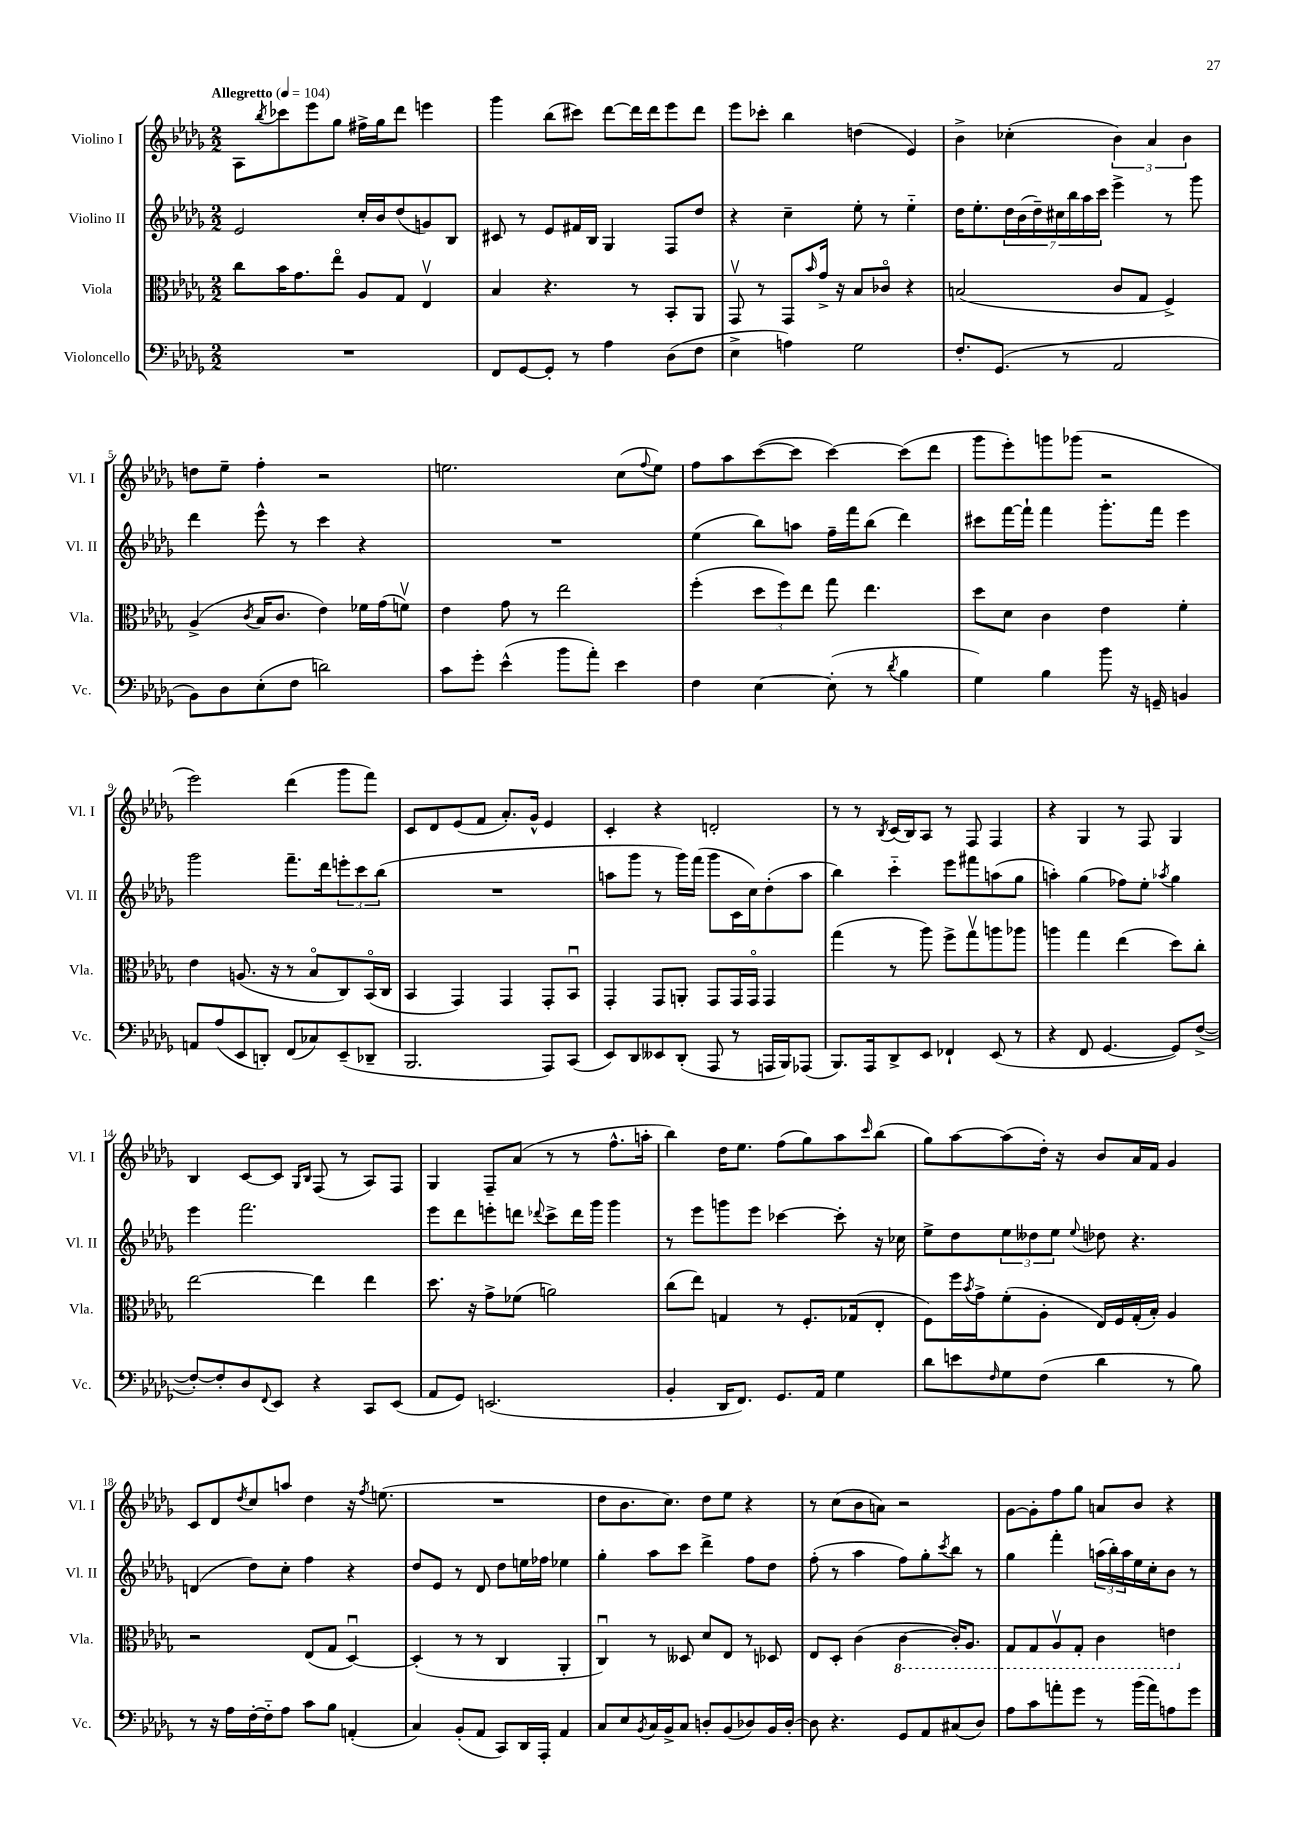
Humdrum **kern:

**kern	**kern	**kern	**kern
*staff4	*staff3	*staff2	*staff1
*clefF4	*clefC3	*clefG2	*clefG2
*k[b-e-a-d-g-]	*k[b-e-a-d-g-]	*k[b-e-a-d-g-]	*k[b-e-a-d-g-]
*M2/2	*M2/2	*M2/2	*M2/2
*MM104	*MM104	*MM104	*MM104
1r	8cc	2e-	8A-
.	.	.	8qbb-
.	16b-	.	8ccc-
.	8.g-	.	.
.	.	.	8eee-
.	8ee-o	.	8gg-
.	8A-	16cc'	16ff#^
.	.	16b-	16gg-
.	8G-	(8dd-	8ddd-
.	4E-v	8g)	4eee
.	.	8B-	.
=	=	=	=
8FF	4B-	8c#	4ggg-
[8GG-	.	8r	.
8GG-']	4.r	8e-	(8bb-
8r	.	16f#	8ccc#)
.	.	16B-	.
4A-	.	4G-	[8ddd-
.	8r	.	16ddd-]
.	.	.	16ddd-
(8D-	8BB-'	8F	8eee-
8F	8AA-	8dd-	8ddd-
=	=	=	=
4E-^	8GG-v	4r	8eee-
.	8r	.	8ccc-'
4A)	8GG-	4cc~	4bb-
.	16qqb-	.	.
.	16g-^	.	.
.	16r	.	.
2G-	8B-	8ee-'	(4dd
.	8c-o	8r	.
.	4r	4ee-'~	4e-)
=	=	=	=
8.F'	(2B	16dd-	4b-^
.	.	8.ee-'	.
(8.GG-	.	.	.
.	.	28dd-	(4cc-'
.	.	(28b-	.
.	.	28dd-~)	.
.	.	28cc#	.
8r	.	.	.
.	.	28bb-	.
.	.	28aa-	.
.	.	28ccc	.
2AA-	8c	4eee-^	6b-)
.	8G-	.	.
.	.	.	6a-
.	4F^)	8r	.
.	.	.	6b-
.	.	8ggg-	.
=	=	=	=
8BB-)	(4A-^	4ddd-	8dd
8D-	.	.	8ee-~
.	8qc	.	.
(8E-'	16B-	8eee-^^	4ff'
.	8.c	.	.
8F	.	8r	.
2d)	4e-)	4ccc	2r
.	16f-	4r	.
.	(16g-	.	.
.	8fv)	.	.
=	=	=	=
8c	4e-	1r	2.ee
8g-'	.	.	.
(4e-^^	8g-	.	.
.	8r	.	.
8b-	2ee-	.	.
8a-')	.	.	.
4e-	.	.	(8cc
.	.	.	8qqff
.	.	.	8ee)
=	=	=	=
4F	(4ff'	(4ee-	8ff
.	.	.	8aa-
[4E-	12dd-	8bb-)	([8ccc
.	12ff)	.	.
.	.	8aa	8ccc]
.	12ee-	.	.
(8E-']	8gg-	16ff~	[4ccc)
.	.	16fff	.
8r	4.ee-	(8bb-	.
8qd-	.	.	.
4B-	.	4ddd-)	(8ccc]
.	.	.	8ddd-
=	=	=	=
4G-)	8dd-	8ccc#	8ggg-
.	8d-	[16fff	8eee-')
.	.	16fff`]	.
4B-	4c	4fff	8ggg
.	.	.	(8ggg-
8b-	4e-	8.ggg-'	2r
16r	.	.	.
16GG~	.	16fff	.
4BB	4f'	4eee-	.
=	=	=	=
8AA	4e-	2ggg-	2eee-)
(8A-	.	.	.
8EE-	(8.A	.	.
8DD')	.	.	.
.	16r	.	.
(8FF	8r	8.fff~	(4ddd-
8C-)	8B-o	.	.
.	.	16ddd-	.
(8EE-~	8C)	12eee'	8ggg-
.	.	12ccc	.
8DD-~	(16BB-o	.	8fff)
.	.	(12bb-	.
.	16C	.	.
=	=	=	=
2.BBB-	4BB-	1r	8c
.	.	.	8d-
.	4GG-)	.	(8e-
.	.	.	8f
.	4GG-	.	8.a-')
.	.	.	16g-^^
8AAA-)	8GG-'	.	4e-
(8CC	8BB-u	.	.
=	=	=	=
8EE-)	4GG-'	8aa	4c'
8DD-	.	8ggg-	.
8EE--	8GG-	8r	4r
(8DD-'	8AA'	16ggg-)	.
.	.	(16fff	.
8AAA-	8GG-	8ggg-	2d'
8r	16GG-	16c	.
.	16GG-o	16cc)	.
16AAA	4GG-	(8dd-'	.
16BBB-)	.	.	.
(8AAA-	.	8aa	.
=	=	=	=
8.BBB-)	(4gg-	4bb-)	8r
.	.	.	8r
16AAA-	.	.	.
.	.	.	8qB-
8DD-^	8r	4ccc'~	(16c
.	.	.	16B-)
8EE-	8aa-)	.	8A-
4FF-`	8ff^	8eee-	8r
.	8gg-v	8fff#	8F
(8EE-	8aa	(8aa	4F
8r	8aa-	8gg-	.
=	=	=	=
4r	4aa	4aa')	4r
8FF	4gg-	(4gg-	4G-
[4.GG-	.	.	.
.	(4ee-	8ff-)	8r
.	.	8ee-'	8F
.	.	8qaa-	.
8GG-])	8dd-)	4gg-	4G-
([8F^	8cc'	.	.
=	=	=	=
8F'_)	[2ee-	4eee-	4B-
8F']	.	.	.
8D-	.	2.fff	[8c
8qqFF	.	.	.
8EE-	.	.	8c]
.	.	.	16qqG-
.	.	.	16qqB-
4r	4ee-]	.	(8F
.	.	.	8r
8CC	4ee-	.	8A-)
(8EE-	.	.	8F
=	=	=	=
8AA-	8.dd-	8eee-	4G-
8GG-)	.	8ddd-	.
.	16r	.	.
(2.EE	8g-^	8eee'	8F~
.	(8f-	8ddd	(8a-
.	.	8qqddd-	.
.	2a)	8ccc^	8r
.	.	16ddd-	8r
.	.	16ggg-	.
.	.	4ggg-	8.ff^^
.	.	.	16aa'
=	=	=	=
4BB-'	(8cc	8r	4bb-)
.	8ee-)	8eee-	.
16DD-	4G	8ggg	16dd-
8.FF)	.	.	8.ee-
.	.	8eee-	.
8.GG-	8r	[4ccc-	(8ff
.	8.F'	.	8gg-)
16AA-	.	.	.
4G-	.	8ccc-']	8aa-
.	(16G-	.	.
.	.	.	16qqccc
.	8E-'	16r	(8bb-
.	.	16cc-	.
=	=	=	=
8d-	8F)	8ee-^	8gg-)
8e	16ff	8dd-	[8aa-
.	8qb-	.	.
.	16g-^	.	.
16qqF	.	.	.
8G-	(8f'	12ee-	(8aa-]
.	.	12dd--	.
(8F	8A-'	.	16dd-')
.	.	12ee-	.
.	.	.	16r
.	.	8qqee-	.
4d-	16E-)	8dd-	8b-
.	16F	.	.
.	(16G-'	4.r	16a-
.	16B-')	.	16f
8r	4A-	.	4g-
8B-)	.	.	.
=	=	=	=
8r	2r	(4d	8c
16r	.	.	8d-
16A-	.	.	.
.	.	.	8qdd-
[16F'	.	8dd-)	8cc
16F'~]	.	.	.
8A-	.	8cc'	8aa
8c	(8E-	4ff	4dd-
8B-	8G-	.	.
(4AA'	[4D-u)	4r	16r
.	.	.	8qff
.	.	.	(8.ee
=	=	=	=
4C)	(4D-']	8dd-	1r
.	.	8e-	.
(8BB-'	8r	8r	.
8AA-	8r	8d-	.
8CC)	4C	8dd-	.
16DD-	.	16ee	.
16AAA-'	.	16ff-	.
4AA-	4AA-'	4ee-	.
=	=	=	=
8C	4Cu)	4gg-'	8dd-
8E-	.	.	8.b-
8qBB-	.	.	.
16C	8r	8aa-	.
16BB-^	.	.	8.cc)
8C	8D--	8ccc	.
8D'	8d-	4ddd-^	8dd-
(8BB-	8E-	.	8ee-
8D-)	8r	8ff	4r
16BB-	8D-	8dd-	.
[16D-'	.	.	.
=	=	=	=
8D-]	8E-	(8ff'	8r
4.r	8D-'	8r	(8cc
.	(4c	4aa-	8b-
.	.	.	8a)
8GG-	[4C	8ff)	2r
8AA-	.	8gg-'	.
.	.	8qccc	.
(8C#	16C'])	8bb-	.
.	8.AA-	.	.
8D-)	.	8r	.
=	=	=	=
8A-	8GG-	4gg-	[8g-
8c	8GG-	.	8g-']
8a'	8AA-v	4fff'	8ff
8g-	8GG-'	.	8gg-
8r	4C	(24aa	8a
.	.	24bb-')	.
.	.	24aa	.
(16b-	.	16ee-	8b-
16a)	.	16cc'	.
8A	4E	8b-	4r
8g-	.	8r	.
==	==	==	==
*-	*-	*-	*-
